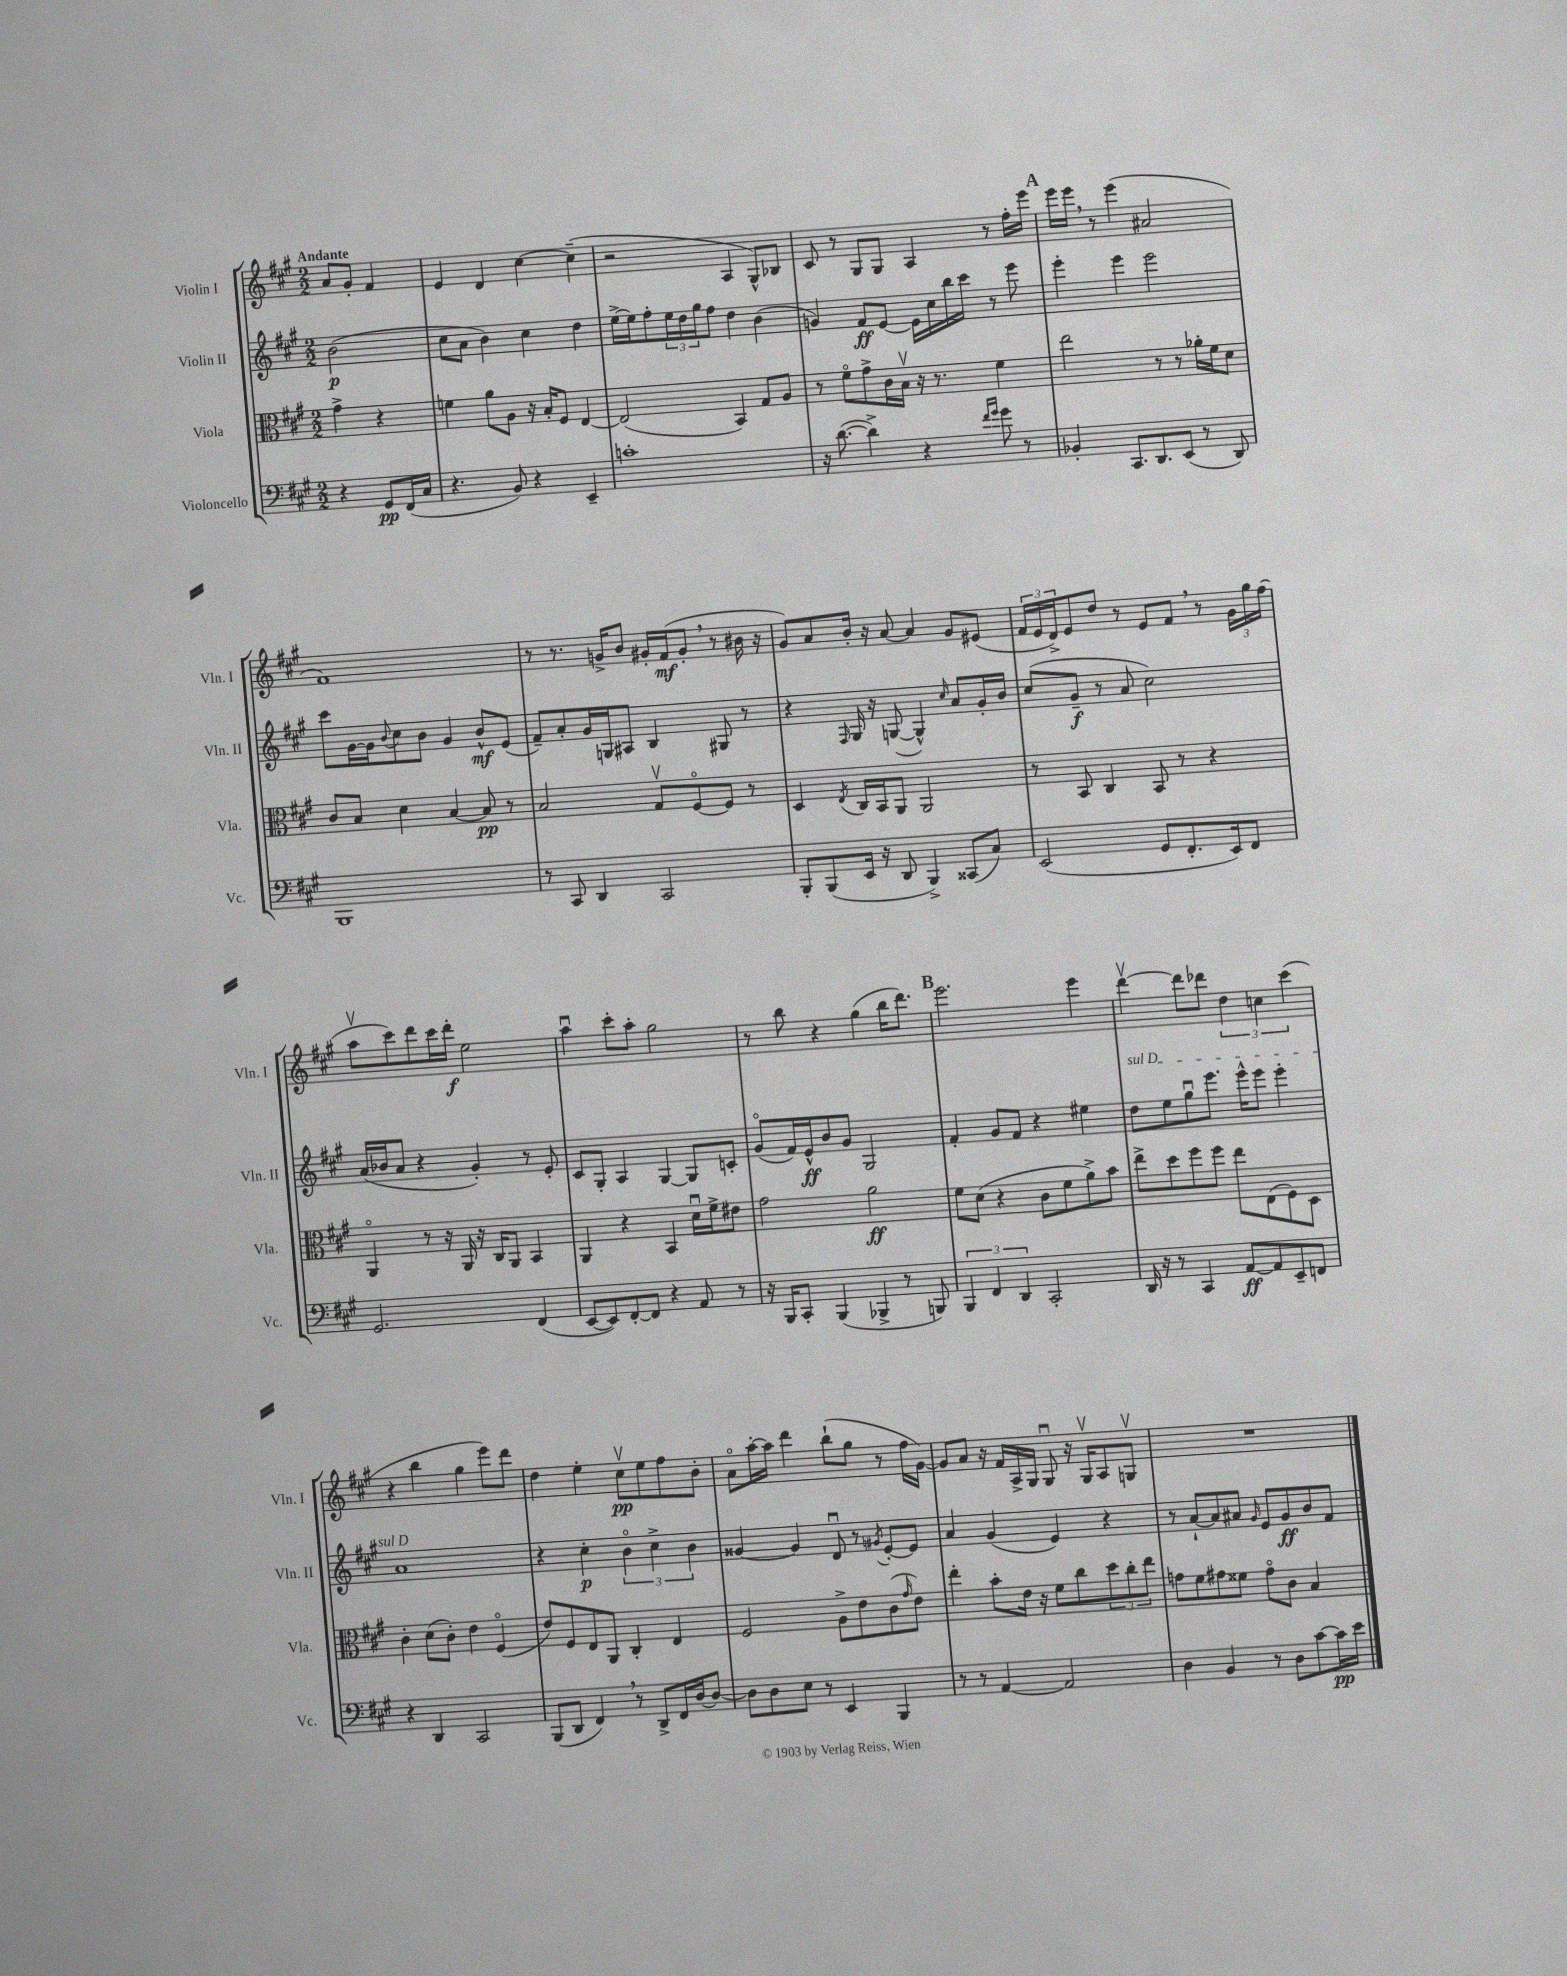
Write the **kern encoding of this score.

**kern	**dynam	**kern	**dynam	**kern	**dynam	**kern	**dynam
*part4	*part4	*part3	*part3	*part2	*part2	*part1	*part1
*staff4	*staff4	*staff3	*staff3	*staff2	*staff2	*staff1	*staff1
*I"Violoncello	*	*I"Viola	*	*I"Violin II	*	*I"Violin I	*
*I'Vc.	*	*I'Vla.	*	*I'Vln. II	*	*I'Vln. I	*
*clefF4	*	*clefC3	*	*clefG2	*	*clefG2	*
*k[f#c#g#]	*	*k[f#c#g#]	*	*k[f#c#g#]	*	*k[f#c#g#]	*
*M2/2	*	*M2/2	*	*M2/2	*	*M2/2	*
=	=	=	=	=	=	=	=
!	!	!	!	!	!	!LO:TX:a:B:t=Andante	!
4r	.	4g#^\	.	(2b\	p	8a/L	.
.	.	.	.	.	.	8g#'/J	.
8GG#/L	pp	4r	.	.	.	4f#/	.
(16FF#/L	.	.	.	.	.	.	.
16C#/JJ	.	.	.	.	.	.	.
=1	=1	=1	=1	=1	=1	=1	=1
4.r	.	4fn\	.	8cc#\L	.	4e/	.
.	.	.	.	8a\J	.	.	.
.	.	8a\L	.	4b\)	.	4d/	.
8BB/)	.	8A\J	.	.	.	.	.
4r	.	16r	.	4cc#\	.	[4cc#\	.
.	.	16B'/KL	.	.	.	.	.
.	.	8F#/J	.	.	.	.	.
4EE~/	.	[4E/	.	4dd\	.	(4cc#~\]	.
=2	=2	=2	=2	=2	=2	=2	=2
1cn'	.	(2E/]	.	[16ee^\LL	.	2r	.
.	.	.	.	16ee\J]	.	.	.
.	.	.	.	8ff#'\	.	.	.
.	.	.	.	24ee\L	.	.	.
.	.	.	.	24dd\	.	.	.
.	.	.	.	24gg#\J	.	.	.
.	.	.	.	8ff#\J	.	.	.
.	.	4BB/)	.	4dd\	.	4A/	.
.	.	8G#/L	.	(4b\	.	8G#^^/L)	.
.	.	8A/J	.	.	.	8B-X/J	.
=3	=3	=3	=3	=3	=3	=3	=3
16r	.	8r	.	4gn/)	.	8c#/	.
([8.d\	.	.	.	.	.	.	.
.	.	8f#\L	.	.	.	8r	.
4d^\])	.	8g#^\	.	8f#/L	ff	8G#/L	.
.	.	16c#\L	.	[8e/J	.	8G#/J	.
.	.	16Bv\JJ	.	.	.	.	.
4r	.	16r	.	16e\LL]	.	4A/	.
.	.	8.r	.	16cc#\	.	.	.
.	.	.	.	16bb\	.	.	.
.	.	.	.	16ccc#\JJ	.	.	.
16qqf#/LL	.	.	.	.	.	.	.
16qqg#/JJ	.	.	.	.	.	.	.
8g#\	.	4f#\	.	8r	.	8r	.
8r	.	.	.	8eee\	.	16ff#'\LL	.
.	.	.	.	.	.	16eee\JJ	.
!!LO:REH:place=s1:t=A
=4	=4	=4	=4	=4	=4	=4	=4
4BB-X'/	.	2ee\	.	4eee'\	.	16eee\LL	.
.	.	.	.	.	.	16eee,\JJ	.
.	.	.	.	.	.	8r	.
8.CC#/L	.	.	.	4eee\	.	(4eee\	.
8.DD/	.	.	.	.	.	.	.
.	.	8r	.	2eee\	.	2a#X/	.
(8EE/J	.	8r	.	.	.	.	.
8r	.	16a-X'\LL	.	.	.	.	.
.	.	16f#\J	.	.	.	.	.
8DD/)	.	8d\J	.	.	.	.	.
!!LO:LB:g=z
=5	=5	=5	=5	=5	=5	=5	=5
1BBB	.	8c#/L	.	8ccc#\L	.	1f#)	.
.	.	8B/J	.	[16g#\L	.	.	.
.	.	.	.	16g#\J]	.	.	.
.	.	.	.	8qqb/	.	.	.
.	.	4d\	.	8cc#\	.	.	.
.	.	.	.	8b\J	.	.	.
.	.	[4B/	.	4g#/	.	.	.
.	.	8B/]	pp	8b^^/L	mf	.	.
.	.	8r	.	(8e/J	.	.	.
=6	=6	=6	=6	=6	=6	=6	=6
8r	.	2B/	.	8f#~/L)	.	8r	.
8CC#/	.	.	.	8a'/	.	8.r	.
4DD/	.	.	.	16g#/L	.	.	.
.	.	.	.	16Gn/J	.	16gn^/KL	.
.	.	.	.	8A#X/J	.	8b/J	.
2CC#/	.	8G#v/L	.	4B/	.	16g#X'/LL	.
.	.	.	.	.	.	(16f#/J	mf
.	.	[8F#/	.	.	.	8g#',/J	.
.	.	8F#/J]	.	8G#X/	.	8r	.
.	.	8r	.	8r	.	16b#X\	.
.	.	.	.	.	.	16r	.
=7	=7	=7	=7	=7	=7	=7	=7
8BBB'/L	.	4D/	.	4r	.	8g#/L)	.
(8BBB/	.	.	.	.	.	8a/	.
.	.	8qE/	.	16qqF#/	.	.	.
16EE/Jk	.	16C#/LL	.	16G#/	.	16b'/Jk	.
16r	.	16BB/J	.	16r	.	16r	.
8DD/	.	8AA/J	.	([8Gn/	.	[8a/	.
4BBB^/)	.	2AA/	.	4G^^/])	.	4a/]	.
.	.	.	.	16qqcc#/	.	.	.
(8CC##X/L	.	.	.	8a/L	.	8g#/L	.
8C#/J)	.	.	.	16g#'/L	.	(8e#X/J	.
.	.	.	.	16b/JJ	.	.	.
=8	=8	=8	=8	=8	=8	=8	=8
(2EE/	.	8r	.	(8cc#/L	.	24f#/LL	.
.	.	.	.	.	.	24e/	.
.	.	.	.	.	.	24d^/J)	.
.	.	8BB/	.	8g#~/J	f	8e/	.
.	.	4C#/	.	8r	.	8dd/J	.
.	.	.	.	8a/	.	8r	.
8GG#/L	.	8BB/	.	2cc#\)	.	8e/L	.
8.FF#'/	.	8r	.	.	.	8f#,/J	.
.	.	4r	.	.	.	8r	.
16EE/k)	.	.	.	.	.	.	.
8FF#/J	.	.	.	.	.	24g#\LL	.
.	.	.	.	.	.	24gg#\	.
.	.	.	.	.	.	(24ff#\JJ	.
!!LO:LB:g=z
=9	=9	=9	=9	=9	=9	=9	=9
2.GG#/	.	4AA/	.	(16a/LL	.	8aav\L	.
.	.	.	.	16b-X/J	.	.	.
.	.	.	.	8a/J	.	8ccc#\)	.
.	.	8r	.	4r	.	8ddd\	.
.	.	16r	.	.	.	16ccc#\L	.
.	.	16AA/	.	.	.	16ddd'\JJ	f
.	.	16r	.	4g#'/)	.	2ee\	.
.	.	16C#/KL	.	.	.	.	.
.	.	8AA/J	.	.	.	.	.
(4FF#/	.	4BB/	.	8r	.	.	.
.	.	.	.	8e'/	.	.	.
=10	=10	=10	=10	=10	=10	=10	=10
[8EE/L	.	4AA/	.	8c#/L	.	4aau\	.
8EE/])	.	.	.	8G#'/J	.	.	.
[8FF#'/	.	4r	.	4A/	.	8ccc#'\L	.
8FF#/J]	.	.	.	.	.	8aa'\J	.
4r	.	4BB/	.	[4G#/	.	2gg#\	.
8AA/	.	16du\LL	.	8G#/L]	.	.	.
.	.	16f#^\J	.	.	.	.	.
8r	.	8e#X\J	.	8cn'/J	.	.	.
=11	=11	=11	=11	=11	=11	=11	=11
16r	.	2g#\	.	(8g#/L	.	8r	.
16BBB/KL	.	.	.	.	.	.	.
8CC#'/J	.	.	.	16f#/L)	.	8bb\	.
.	.	.	.	16e^^/J	ff	.	.
(4BBB/	.	.	.	8b/	.	4r	.
.	.	.	.	8g#/J	.	.	.
4BBB-X^/	.	2a\	ff	2G#/	.	(4gg#\	.
8r	.	.	.	.	.	16bb\KL	.
.	.	.	.	.	.	8.ddd\J)	.
8BBBn/)	.	.	.	.	.	.	.
!!LO:REH:place=s1:t=B
=12	=12	=12	=12	=12	=12	=12	=12
6BBB/	.	8f#\L	.	4f#'/	.	2.eee\	.
.	.	(8d\J	.	.	.	.	.
6FF#/	.	.	.	.	.	.	.
.	.	4r	.	8g#/L	.	.	.
6DD/	.	.	.	.	.	.	.
.	.	.	.	8f#/J	.	.	.
2CC#'/	.	8c#\L	.	4r	.	.	.
.	.	8f#\	.	.	.	.	.
.	.	8a^\)	.	4ee#X\	.	4eee\	.
.	.	8b\J	.	.	.	.	.
=13	=13	=13	=13	=13	=13	=13	=13
!	!	!	!	!LO:TX:a:i:t=sul D	!	!	!
16DD/	.	8ee^\L	.	8dd\L	.	[4dddv\	.
16r	.	.	.	.	.	.	.
8r	.	8dd\	.	8ee\	.	.	.
4CC#/	.	8ff#\	.	8gg#u\	.	8ddd\L]	.
.	.	8ff#\J	.	8.eee\J	.	8ddd-X\J	.
[8AA/L	ff	8ee\L	.	.	.	6dd\	.
.	.	.	.	16eee^^\KL	.	.	.
8AA/]	.	(8E\	.	8eee\J	.	.	.
.	.	.	.	.	.	6ccn\	.
8EE~/	.	8F#\)	.	4eee'\	.	.	.
.	.	.	.	.	.	(6ccc#\	.
8FFn/J	.	8D\J	.	.	.	.	.
!!LO:LB:g=z
=14	=14	=14	=14	=14	=14	=14	=14
4r	.	4c#'\	.	1a	.	4r	.
4DD/	.	(8d\L	.	.	.	4bb\	.
.	.	8c#'\J)	.	.	.	.	.
2CC#/	.	4e\	.	.	.	4gg#\	.
.	.	(4F#/	.	.	.	8eee\L)	.
.	.	.	.	.	.	8ddd\J	.
=15	=15	=15	=15	=15	=15	=15	=15
(8BBB/L	.	8e/L)	.	4r	.	4dd\	.
8DD/J	.	8F#/	.	.	.	.	.
4FF#,/)	.	8E/	.	4cc#'\	p	4ee'\	.
.	.	8AA/J	.	.	.	.	.
8r	.	4C#'/	.	6b\	.	8cc#v\L	pp
8DD^/L	.	.	.	.	.	8ee\	.
.	.	.	.	6cc#^\	.	.	.
16FF#/L	.	4E/	.	.	.	8ff#\	.
[16D/J	.	.	.	.	.	.	.
.	.	.	.	6b\	.	.	.
8D/J_	.	.	.	.	.	8b'\J	.
=16	=16	=16	=16	=16	=16	=16	=16
8D\L]	.	2F#/	.	[4g##X/	.	8a\L	.
8D\	.	.	.	.	.	[16aa'\L	.
.	.	.	.	.	.	16aa\JJ]	.
8E\J	.	.	.	4g##/]	.	4ddd\	.
8r	.	.	.	.	.	.	.
4EE/	.	8A^\L	.	8du/	.	(8bb`\L	.
.	.	8e\	.	8r	.	8gg#\J	.
.	.	.	.	8qg#X/	.	.	.
4BBB/	.	(8c#\	.	[8e'/L	.	8r	.
.	.	16qqg#/	.	.	.	.	.
.	.	8e\J)	.	8e/J]	.	16ff#\LL	.
.	.	.	.	.	.	[16g#\JJ)	.
=17	=17	=17	=17	=17	=17	=17	=17
8r	.	4ee'\	.	4a/	.	8g#/L]	.
8r	.	.	.	.	.	8a/J	.
[4AA/	.	8b'\L	.	(4g#/	.	16r	.
.	.	.	.	.	.	16f#/LL	.
.	.	16e\Jk	.	.	.	16A^/	.
.	.	16r	.	.	.	16G#/JJ	.
2AA/]	.	8f#\L	.	4e/)	.	8G#u/	.
.	.	8cc#\	.	.	.	16r	.
.	.	.	.	.	.	16G#v/KL	.
.	.	12dd\	.	4r	.	8A/	.
.	.	12cc#'\	.	.	.	.	.
.	.	.	.	.	.	8Gnv/J	.
.	.	12ee\J	.	.	.	.	.
=18	=18	=18	=18	=18	=18	=18	=18
4D\	.	8gn\L	.	8r	.	1r	.
.	.	8f#\	.	[8a`/L	.	.	.
4BB/	.	8g#X\	.	8a/]	.	.	.
.	.	8f##X\J	.	8a#X/J	.	.	.
.	.	.	.	16qqg#/	.	.	.
8r	.	8g#\L	.	8e/L	.	.	.
8D\L	.	8c#\J	.	8g#/	ff	.	.
[8c#\	.	4B/	.	8b/	.	.	.
16c#\L]	pp	.	.	8f#/J	.	.	.
16e\JJ	.	.	.	.	.	.	.
==	==	==	==	==	==	==	==
*-	*-	*-	*-	*-	*-	*-	*-
